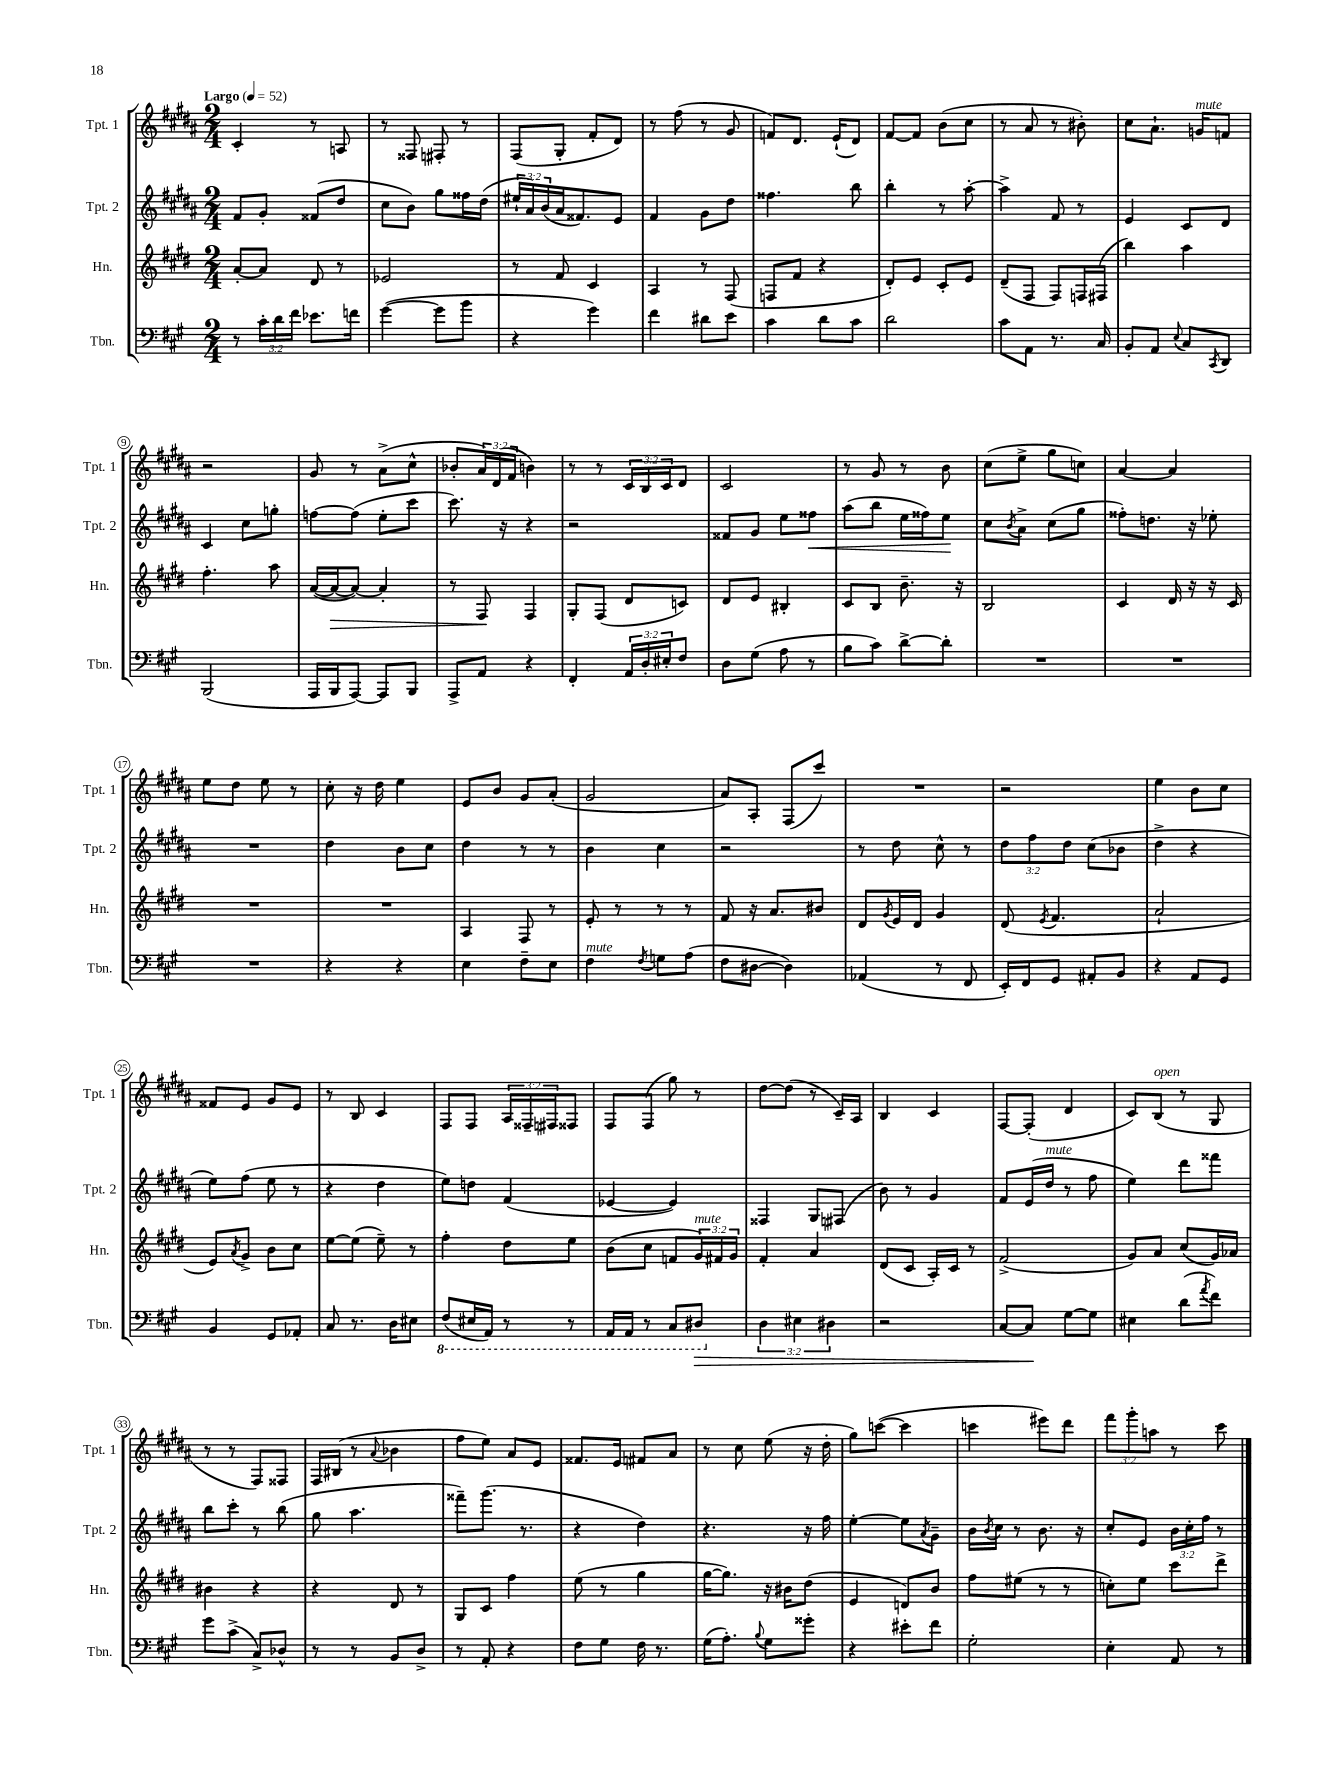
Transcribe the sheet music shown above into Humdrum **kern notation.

**kern	**kern	**kern	**kern
*staff4	*staff3	*staff2	*staff1
*clefF4	*clefG2	*clefG2	*clefG2
*k[f#c#g#]	*k[f#c#g#d#]	*k[f#c#g#d#a#]	*k[f#c#g#d#a#]
*M2/4	*M2/4	*M2/4	*M2/4
*MM52	*MM52	*MM52	*MM52
8r	[8a'	8f#	4c#'
24c#'	8a]	8g#'	.
24d	.	.	.
24f#	.	.	.
8.e-	8d#	(8f##	8r
.	8r	8dd#	8A
16f	.	.	.
=	=	=	=
([4g#	2e-	8cc#	8r
.	.	8b)	8F##
8g#]	.	8gg#	8F#'
8b	.	16ff##	8r
.	.	(16dd#	.
=	=	=	=
4r	8r	24ee#`	(8F#
.	.	24a#)	.
.	.	(24b	.
.	8f#	16a#	8G#'
.	.	8.f##)	.
4g#)	4c#	.	8f#'
.	.	8e	8d#)
=	=	=	=
4f#	4A	4f#	8r
.	.	.	(8ff#
8d#	8r	8g#	8r
8e	(8F#	8dd#	8g#
=	=	=	=
4c#	8F	4.ff##	8f)
.	8f#	.	8.d#
8d	4r	.	.
.	.	.	(16e`
8c#	.	8bb	8d#)
=	=	=	=
2d	8d#')	4bb'	[8f#
.	8e	.	8f#]
.	8c#'	8r	(8b
.	8e	[8aa#'	8cc#
=	=	=	=
8c#	(8d#~	4aa#^]	8r
8AA	8F#	.	8a#
8.r	8F#)	8f#	8r
.	16F	8r	8b#')
16C#	(16F#	.	.
=	=	=	=
8BB'	4bb)	4e	8cc#
8AA	.	.	8.a#`
8qqE	.	.	.
8C#	4aa	8c#	.
.	.	.	16g
8qCC#	.	.	.
8DD	.	8d#	8f
=	=	=	=
(2BBB	4.ff#'	4c#	2r
.	.	8cc#	.
.	8aa	8gg'	.
=	=	=	=
16AAA	([16a	[8ff	8g#
16BBB	16a_	.	.
[8AAA)	8a_)	(8ff]	8r
8AAA]	4a']	8ee'	(8a#^
8BBB	.	8ccc#	8cc#^^
=	=	=	=
8AAA^	8r	8.ccc#)	8b-'
8AA	8F#	.	24a#)
.	.	.	(24d#
.	.	16r	.
.	.	.	24f#
4r	4F#	4r	4b)
=	=	=	=
4FF#'	8G#'	2r	8r
.	(8F#	.	8r
24AA	8d#	.	24c#
24D'	.	.	24B
24E#'	.	.	24c#
8F#	8c)	.	8d#
=	=	=	=
8D	8d#	8f##	2c#
(8G#	8e	8g#	.
8A	4B#'	8ee	.
8r	.	8ff##	.
=	=	=	=
8B	8c#	(8aa#	8r
8c#)	8B	8bb	8g#
[8d^	8.b~	16ee	8r
.	.	16ff##)	.
8d']	.	8ee	8b
.	16r	.	.
=	=	=	=
2r	2B	8cc#	(8cc#
.	.	8qb	.
.	.	8a#^	8ee^
.	.	(8cc#	8gg#
.	.	8gg#	8cc)
=	=	=	=
2r	4c#	8ff##')	[4a#
.	.	8.dd	.
.	16d#	.	4a#]
.	16r	16r	.
.	16r	8ee-'	.
.	16c#	.	.
=	=	=	=
2r	2r	2r	8ee
.	.	.	8dd#
.	.	.	8ee
.	.	.	8r
=	=	=	=
4r	2r	4dd#	8cc#'
.	.	.	16r
.	.	.	16dd#
4r	.	8b	4ee
.	.	8cc#	.
=	=	=	=
4E	4A	4dd#	8e
.	.	.	8b
8F#~	8F#	8r	8g#
8E	8r	8r	(8a#'
=	=	=	=
4F#	8e'	4b	2g#
.	8r	.	.
8qF#	.	.	.
8G	8r	4cc#	.
(8A	8r	.	.
=	=	=	=
8F#	8f#	2r	8a#)
[8D#	16r	.	8A#'
.	8.a	.	.
4D#])	.	.	(8F#
.	8b#	.	8ccc#)
=	=	=	=
(4AA-	8d#	8r	2r
.	8qg#	.	.
.	16e	8dd#	.
.	16d#	.	.
8r	4g#	8cc#^^	.
8FF#	.	8r	.
=	=	=	=
16EE')	(8d#	12dd#	2r
16FF#	.	.	.
.	.	12ff#	.
.	8qe	.	.
8GG#	4.f#	.	.
.	.	12dd#	.
8AA#'	.	(8cc#	.
8BB	.	8b-	.
=	=	=	=
4r	2a`	4dd#^	4ee
8AA	.	4r	8b
8GG#	.	.	8cc#
=	=	=	=
4BB	8e)	8ee)	8f##
.	8qa	.	.
.	8g#^	(8ff#	8e
8GG#	8b	8ee	8g#
8AA-'	8cc#	8r	8e
=	=	=	=
8C#	[8ee	4r	8r
8.r	(8ee]	.	8B
.	8ee~)	4dd#	4c#
16D	.	.	.
8E#	8r	.	.
=	=	=	=
(8FF#	4ff#'	8ee)	8F#
16EE#	.	8dd	8F#
16AAA)	.	.	.
8r	8dd#	(4f#	24A#
.	.	.	24F##~
.	.	.	24F#
8r	8ee	.	8F##
=	=	=	=
16AAA	(8b	[4e-	8F#
16AAA	.	.	.
8r	8cc#	.	(8F#
8CC#	8f	4e-])	8gg#)
8DD#	24g#)	.	8r
.	24f#	.	.
.	24g#	.	.
=	=	=	=
6D	4f#'	4F##	[8dd#
.	.	.	(8dd#]
6E#	.	.	.
.	4a	8G#	8r
6D#	.	.	.
.	.	(8F#	16c#~)
.	.	.	16A#
=	=	=	=
2r	(8d#	8b)	4B
.	8c#	8r	.
.	16A')	4g#	4c#
.	16c#	.	.
.	8r	.	.
=	=	=	=
[8C#	(2f#^	8f#	[8F#
8C#]	.	(16e	(8F#']
.	.	16dd#	.
[8G#	.	8r	4d#
8G#]	.	8ff#	.
=	=	=	=
4E#	8g#)	4ee)	8c#)
.	8a	.	(8B
(8d	(8cc#	8ddd#	8r
8qa	.	.	.
8f#)	16g#)	8fff##	8G#
.	16a-	.	.
=	=	=	=
8g#	4b#	8bb	8r
(8c#^	.	8ccc#'	8r
8C#^)	4r	8r	8F#)
8D-^^	.	(8bb	8F##
=	=	=	=
8r	4r	8gg#	16F#
.	.	.	(16B#
8r	.	4.aa#	8r
.	.	.	8qqa#
8BB	8d#	.	4b-
8D^	8r	.	.
=	=	=	=
8r	8G#	8fff##~)	8ff#
8AA'	8c#	(8.ggg#	8ee)
4r	4ff#	.	8a#
.	.	8.r	.
.	.	.	8e
=	=	=	=
8F#	(8ee	4r	8.f##
8G#	8r	.	.
.	.	.	16e
16F#	4gg#	4dd#)	8f#
8.r	.	.	.
.	.	.	8a#
=	=	=	=
(16G#	[16gg#	4.r	8r
8.A')	8.gg#])	.	.
.	.	.	8cc#
8qqB	.	.	.
8G#	16r	.	(8ee
.	16b#	.	.
8g##'	(8dd#	16r	16r
.	.	16ff#	16dd#'
=	=	=	=
4r	4e	[4ee'	8gg#)
.	.	.	([8ccc
8e#'	8d)	8ee]	4ccc]
.	.	8qa#	.
8f#	8b	8g#~	.
=	=	=	=
2G#'	8ff#	16b	4ccc
.	.	8qb	.
.	.	16cc#	.
.	(8ee#	8r	.
.	8r	8.b	8eee#)
.	8r	.	8ddd#
.	.	16r	.
=	=	=	=
4E'	8cc')	8cc#'	12fff#
.	.	.	12ggg#'
.	8ee	8e	.
.	.	.	12aa
8AA	8ccc#	24b	8r
.	.	24cc#'	.
.	.	24ff#	.
8r	8ddd#^	8r	8ccc#
==	==	==	==
*-	*-	*-	*-
